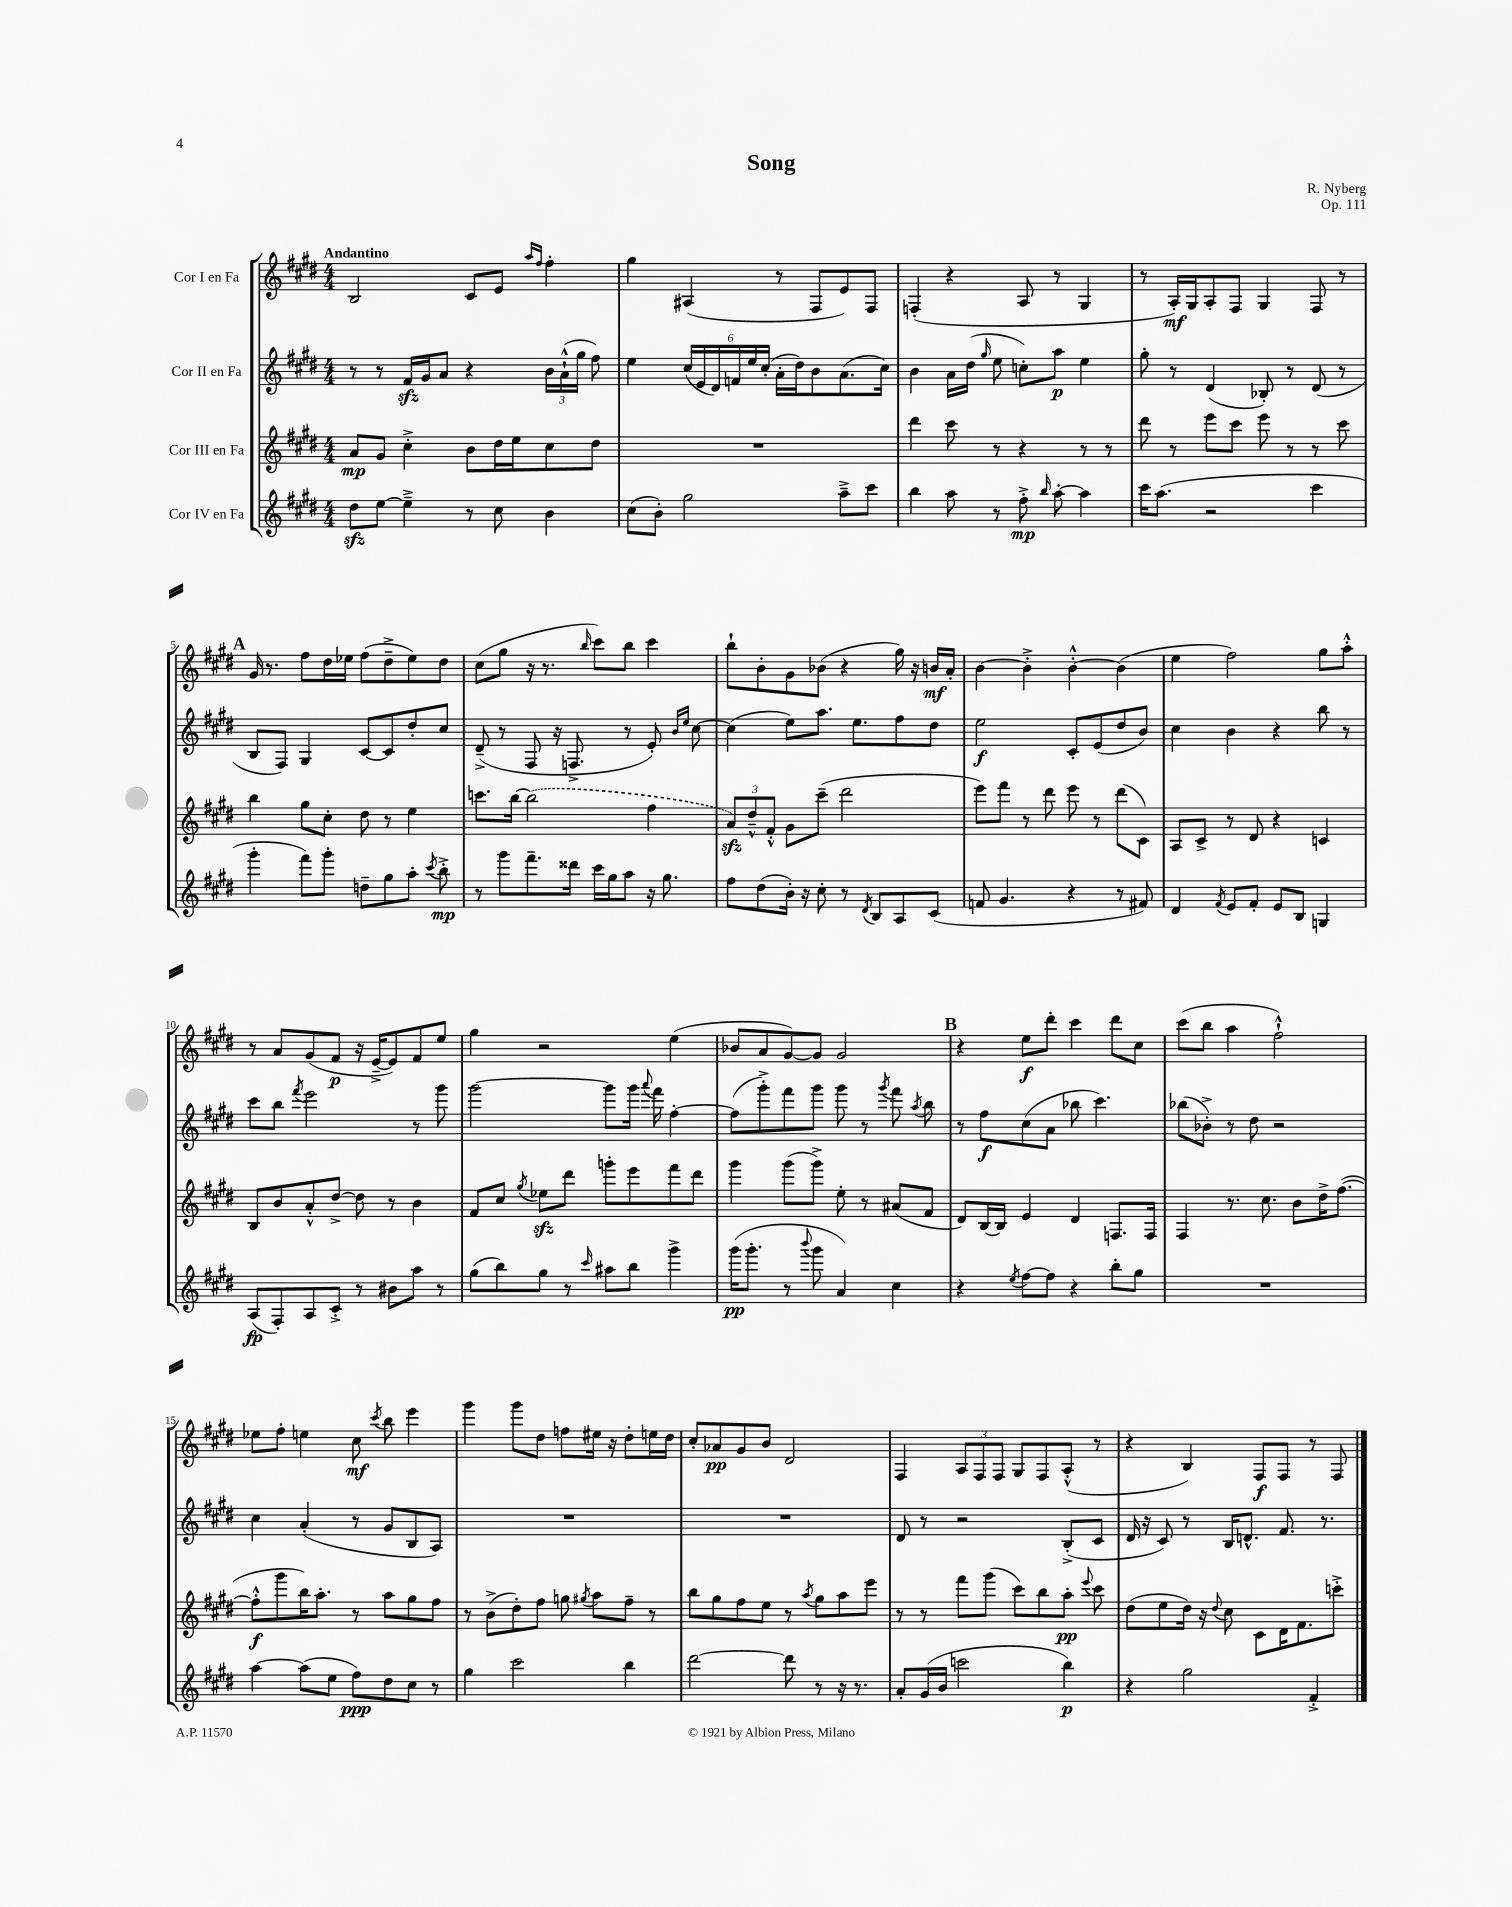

**kern	**dynam	**kern	**dynam	**kern	**dynam	**kern	**dynam
*part4	*part4	*part3	*part3	*part2	*part2	*part1	*part1
*staff4	*staff4	*staff3	*staff3	*staff2	*staff2	*staff1	*staff1
*I"Cor IV en Fa	*	*I"Cor III en Fa	*	*I"Cor II en Fa	*	*I"Cor I en Fa	*
*clefG2	*	*clefG2	*	*clefG2	*	*clefG2	*
*k[f#c#g#d#]	*	*k[f#c#g#d#]	*	*k[f#c#g#d#]	*	*k[f#c#g#d#]	*
*M4/4	*	*M4/4	*	*M4/4	*	*M4/4	*
=1	=1	=1	=1	=1	=1	=1	=1
!	!	!	!	!	!	!LO:TX:a:B:t=Andantino	!
8dd#zz\L	.	8a/L	mp	8r	.	2B/	.
[8ee\J	.	8g#/J	.	8r	.	.	.
4ee~^\]	.	4cc#'^\	.	16f#zz/LL	.	.	.
.	.	.	.	16g#/J	.	.	.
.	.	.	.	8a/J	.	.	.
8r	.	8b\L	.	4r	.	8c#/L	.
8cc#\	.	16dd#\L	.	.	.	8e/J	.
.	.	16ee\J	.	.	.	.	.
.	.	.	.	.	.	16qqaa/LL	.
.	.	.	.	.	.	16qqff#/JJ	.
4b\	.	8cc#\	.	24b\LL	.	4ff#'\	.
.	.	.	.	(24a`^^\	.	.	.
.	.	.	.	24gg#\JJ	.	.	.
.	.	8dd#\J	.	8ff#\)	.	.	.
=2	=2	=2	=2	=2	=2	=2	=2
(8cc#\L	.	1r	.	4ee\	.	4gg#\	.
8b'\J)	.	.	.	.	.	.	.
2gg#\	.	.	.	(24cc#/LL	.	(4A#X/	.
.	.	.	.	24e/	.	.	.
.	.	.	.	24d#/)	.	.	.
.	.	.	.	24fn/	.	.	.
.	.	.	.	24ee/	.	.	.
.	.	.	.	(24cc#'/JJ	.	.	.
.	.	.	.	16a'\LL	.	8r	.
.	.	.	.	16dd#\J)	.	.	.
.	.	.	.	8b\	.	8F#/L	.
8aa~^\L	.	.	.	(8.a\	.	8e/)	.
8ccc#\J	.	.	.	.	.	8F#/J	.
.	.	.	.	16cc#\Jk)	.	.	.
=3	=3	=3	=3	=3	=3	=3	=3
4bb\	.	4ddd#\	.	4b\	.	(4Fn'/	.
8aa\	.	8ccc#\	.	16a\LL	.	4r	.
.	.	.	.	(16dd#\JJ	.	.	.
.	.	.	.	16qqgg#/	.	.	.
8r	.	8r	.	8ee\	.	.	.
8ff#'^\	mp	4r	.	8ccn'\L)	.	8A/	.
16qqbb/	.	.	.	.	.	.	.
[8aa'\	.	.	.	8aa\J	p	8r	.
4aa\]	.	8r	.	4ee\	.	4G#/	.
.	.	8r	.	.	.	.	.
=4	=4	=4	=4	=4	=4	=4	=4
16ccc#\KL	.	8ddd#\	.	8gg#'\	.	8r	.
(8.aa\J	.	.	.	.	.	.	.
.	.	8r	.	8r	.	16A'/LL)	mf
.	.	.	.	.	.	16G#/J	.
2r	.	8eee\L	.	(4d#/	.	8A'/	.
.	.	8ccc#\J	.	.	.	8F#/J	.
.	.	8eee\	.	8B-X'/)	.	4G#/	.
.	.	8r	.	8r	.	.	.
4ccc#\	.	8r	.	(8d#/	.	8F#/	.
.	.	8ccc#\	.	8r	.	8r	.
!!LO:LB:g=z
!!LO:REH:place=s1:t=A
=5	=5	=5	=5	=5	=5	=5	=5
4ggg#'\	.	4bb\	.	8B/L	.	16g#/	.
.	.	.	.	.	.	8.r	.
.	.	.	.	8F#/J)	.	.	.
8fff#\L)	.	8gg#\L	.	4G#/	.	8ff#\L	.
8ggg#'\J	.	8cc#'\J	.	.	.	16dd#\L	.
.	.	.	.	.	.	16ee-X\JJ	.
8ddn~\L	.	8dd#\	.	[8c#/L	.	(8ff#\L	.
8gg#\	.	8r	.	8c#/]	.	8dd#~^\	.
8aa'\J	.	4ee\	.	8dd#'/	.	8ee-\)	.
8qccc#/	.	.	.	.	.	.	.
8bb'^\	mp	.	.	8cc#/J	.	8dd#\J	.
=6	=6	=6	=6	=6	=6	=6	=6
8r	.	8.cccn\L	.	(8d#~^/	.	(8cc#\L	.
8ggg#\L	.	.	.	8r	.	8gg#\J	.
.	.	[16bb\Jk	.	.	.	.	.
8.fff#~\	.	(2bb\]	.	8F#/	.	16r	.
.	.	.	.	.	.	8.r	.
.	.	.	.	16r	.	.	.
16ddd##X\Jk	.	.	.	8.Fn^/	.	.	.
.	.	.	.	.	.	16qqbb/	.
16ccc#\LL	.	.	.	.	.	8ccc#\L)	.
16gg#\J	.	.	.	.	.	.	.
8aa\J	.	.	.	8r	.	8bb\J	.
16r	.	4ff#\	.	8e'/)	.	4ccc#\	.
8.gg#\	.	.	.	.	.	.	.
.	.	.	.	16qqb/LL	.	.	.
.	.	.	.	16qqee/JJ	.	.	.
.	.	.	.	[8cc#\	.	.	.
=7	=7	=7	=7	=7	=7	=7	=7
8ff#\L	.	12azz/L)	.	(4cc#\]	.	8bb`\L	.
.	.	12dd#~^^/	.	.	.	.	.
(8dd#\	.	.	.	.	.	8b'\	.
.	.	12f#'^^/J	.	.	.	.	.
16b'\Jk)	.	8g#\L	.	8ee\L)	.	8g#\	.
16r	.	.	.	.	.	.	.
8cc#'\	.	(8ccc#~\J	.	8.aa\J	.	(8b-X\J	.
8r	.	2ddd#\	.	.	.	4r	.
.	.	.	.	8.ee\L	.	.	.
8qd#/	.	.	.	.	.	.	.
8B/L	.	.	.	.	.	.	.
8A/	.	.	.	8ff#\	.	16gg#\)	.
.	.	.	.	.	.	16r	.
(8c#/J	.	.	.	8dd#\J	.	16bn/LL	mf
.	.	.	.	.	.	16a'/JJ	.
=8	=8	=8	=8	=8	=8	=8	=8
8fn/	.	8eee\L)	.	2ee\	f	[4b\	.
4.g#/	.	8fff#\J	.	.	.	.	.
.	.	8r	.	.	.	4b'^\]	.
.	.	8ddd#\	.	.	.	.	.
4r	.	8eee\	.	8c#'/L	.	[4b'^^\	.
.	.	8r	.	(8e/	.	.	.
8r	.	(8ddd#\L	.	8dd#/	.	(4b\]	.
8f#X/)	.	8c#\J)	.	8b/J)	.	.	.
=9	=9	=9	=9	=9	=9	=9	=9
4d#/	.	8A/L	.	4cc#\	.	4ee\	.
.	.	8c#^/J	.	.	.	.	.
8qf#/	.	.	.	.	.	.	.
8e/L	.	8r	.	4b\	.	2ff#\)	.
8f#'/J	.	8d#/	.	.	.	.	.
8e/L	.	4r	.	4r	.	.	.
8B/J	.	.	.	.	.	.	.
4Gn/	.	4cn/	.	8bb\	.	8gg#\L	.
.	.	.	.	8r	.	8aa'^^\J	.
!!LO:LB:g=z
=10	=10	=10	=10	=10	=10	=10	=10
(8A/L	fp	8B/L	.	8ccc#\L	.	8r	.
8F#'/)	.	8b/	.	8bb\J	.	8a/L	.
.	.	.	.	8qfff#/	.	.	.
8A/	.	8a'^^/	.	2eee\	.	(8g#/	.
8c#'^/J	.	[8dd#^/J	.	.	.	8f#/J	p
8r	.	8dd#\]	.	.	.	16r	.
.	.	.	.	.	.	[16e~^/KL	.
8b#X\L	.	8r	.	.	.	8e/])	.
8aa\J	.	4b\	.	8r	.	8f#/	.
8r	.	.	.	8ggg#\	.	8ee/J	.
=11	=11	=11	=11	=11	=11	=11	=11
(8gg#\L	.	8f#/L	.	[2ggg#\	.	4gg#\	.
8bb\)	.	8cc#/J	.	.	.	.	.
.	.	8qgg#/	.	.	.	.	.
8gg#\J	.	8ee-Xzz\L	.	.	.	2r	.
8r	.	8ddd#\J	.	.	.	.	.
16qqccc#/	.	.	.	.	.	.	.
8aa#X\L	.	8gggn'\L	.	8ggg#\L]	.	.	.
8bb\J	.	8eee\	.	16ggg#\Jk	.	.	.
.	.	.	.	8qqaaa/	.	.	.
.	.	.	.	16fff#\	.	.	.
4ggg#^\	.	8fff#\	.	[4ff#'\	.	(4ee\	.
.	.	8ddd#\J	.	.	.	.	.
=12	=12	=12	=12	=12	=12	=12	=12
(16ggg#\KL	pp	4ggg#\	.	(8ff#\L]	.	8b-X/L	.
8.ggg#'\J	.	.	.	.	.	.	.
.	.	.	.	8ggg#'^\)	.	8a/	.
8r	.	(8ggg#\L	.	8fff#\	.	[8g#/)	.
8qqbbb/	.	.	.	.	.	.	.
8ggg#\	.	8ggg#^\J)	.	8ggg#\J	.	8g#/J]	.
4a/)	.	8ee'\	.	8ggg#\	.	2g#/	.
.	.	8r	.	8r	.	.	.
.	.	.	.	8qggg#/	.	.	.
4cc#\	.	(8a#X/L	.	8fff#\	.	.	.
.	.	.	.	8qaa/	.	.	.
.	.	8f#/J	.	8bb\	.	.	.
!!LO:REH:place=s1:t=B
=13	=13	=13	=13	=13	=13	=13	=13
4r	.	8d#/L)	.	8r	.	4r	.
.	.	[16B/L	.	8ff#\L	f	.	.
.	.	16B/JJ]	.	.	.	.	.
8qee/	.	.	.	.	.	.	.
[8ff#\L	.	4e/	.	(8cc#\	.	8ee\L	f
8ff#\J]	.	.	.	8a\J	.	8ddd#'\J	.
4r	.	4d#/	.	8bb-X\	.	4ccc#\	.
.	.	.	.	4.ccc#\)	.	.	.
8bb'\L	.	8.Fn/L	.	.	.	8ddd#\L	.
8gg#\J	.	.	.	.	.	8cc#\J	.
.	.	16F/Jk	.	.	.	.	.
=14	=14	=14	=14	=14	=14	=14	=14
1r	.	4F#/	.	(8bb-X\L	.	(8ccc#\L	.
.	.	.	.	8b-X'^\J)	.	8bb\J	.
.	.	8.r	.	8r	.	4aa\	.
.	.	.	.	8dd#\	.	.	.
.	.	8.cc#\	.	.	.	.	.
.	.	.	.	2r	.	2ff#`^^\)	.
.	.	8b\L	.	.	.	.	.
.	.	16dd#^\K	.	.	.	.	.
.	.	([8.ff#\J	.	.	.	.	.
!!LO:LB:g=z
=15	=15	=15	=15	=15	=15	=15	=15
[4aa\	.	8ff#'^^\L]	f	4cc#\	.	8ee-X\L	.
.	.	8ggg#\	.	.	.	8ff#'\J	.
(8aa\L]	.	16bb\K)	.	(4a'/	.	4een\	.
.	.	8.aa'\J	.	.	.	.	.
8ee\J	.	.	.	.	.	.	.
8ff#\L)	ppp	8r	.	8r	.	8cc#\	mf
.	.	.	.	.	.	8qccc#/	.
8dd#\	.	8aa\L	.	8g#/L	.	8bb\	.
8cc#\J	.	8gg#\	.	8B/	.	4eee\	.
8r	.	8ff#\J	.	8A/J)	.	.	.
=16	=16	=16	=16	=16	=16	=16	=16
4gg#\	.	8r	.	1r	.	4ggg#\	.
.	.	(8b^\L	.	.	.	.	.
2ccc#\	.	8dd#'\)	.	.	.	8ggg#\L	.
.	.	8ff#\J	.	.	.	8dd#\J	.
.	.	8ggn\	.	.	.	8ffn\L	.
.	.	8qgg#X/	.	.	.	.	.
.	.	8aa\L	.	.	.	16ee#X\Jk	.
.	.	.	.	.	.	16r	.
4bb\	.	8ff#~\J	.	.	.	8dd#'\L	.
.	.	8r	.	.	.	16een\L	.
.	.	.	.	.	.	16dd#\JJ	.
=17	=17	=17	=17	=17	=17	=17	=17
[2ddd#\	.	8bb\L	.	1r	.	8cc#'/L	.
.	.	8gg#\	.	.	.	8a-X/	pp
.	.	8ff#\	.	.	.	8g#/	.
.	.	8ee\J	.	.	.	8b/J	.
8ddd#\]	.	8r	.	.	.	2d#/	.
.	.	8qaa/	.	.	.	.	.
8r	.	8gg#\L	.	.	.	.	.
16r	.	8aa\	.	.	.	.	.
8.r	.	.	.	.	.	.	.
.	.	8eee\J	.	.	.	.	.
=18	=18	=18	=18	=18	=18	=18	=18
8a'/L	.	8r	.	8d#/	.	4F#/	.
(16g#/L	.	8r	.	8r	.	.	.
16b/JJ	.	.	.	.	.	.	.
2cccn\	.	8fff#\L	.	2r	.	12A/L	.
.	.	.	.	.	.	12F#/	.
.	.	(8ggg#\J	.	.	.	.	.
.	.	.	.	.	.	12F#/J	.
.	.	8ccc#\L)	.	.	.	8G#/L	.
.	.	8bb\	.	.	.	8F#/	.
4bb\)	p	8aa'\J	pp	(8B'^/L	.	(8A'^^/J	.
.	.	8qqeee/	.	.	.	.	.
.	.	8ccc#\	.	8c#/J	.	8r	.
=19	=19	=19	=19	=19	=19	=19	=19
4r	.	(8dd#\L	.	16d#/	.	4r	.
.	.	.	.	16r	.	.	.
.	.	8ee\	.	8c#/)	.	.	.
2gg#\	.	16dd#\Jk)	.	8r	.	4B/)	.
.	.	16r	.	.	.	.	.
.	.	8qqdd#/	.	.	.	.	.
.	.	8cc#\	.	16B/KL	.	.	.
.	.	.	.	8.dn^^/J	.	.	.
.	.	8c#\L	.	.	.	8F#/L	f
.	.	16d#\K	.	8.f#/	.	8F#/J	.
.	.	8.f#\	.	.	.	.	.
4f#'^/	.	.	.	.	.	8r	.
.	.	.	.	8.r	.	.	.
.	.	8cccn'^\J	.	.	.	8F#/	.
==	==	==	==	==	==	==	==
*-	*-	*-	*-	*-	*-	*-	*-
